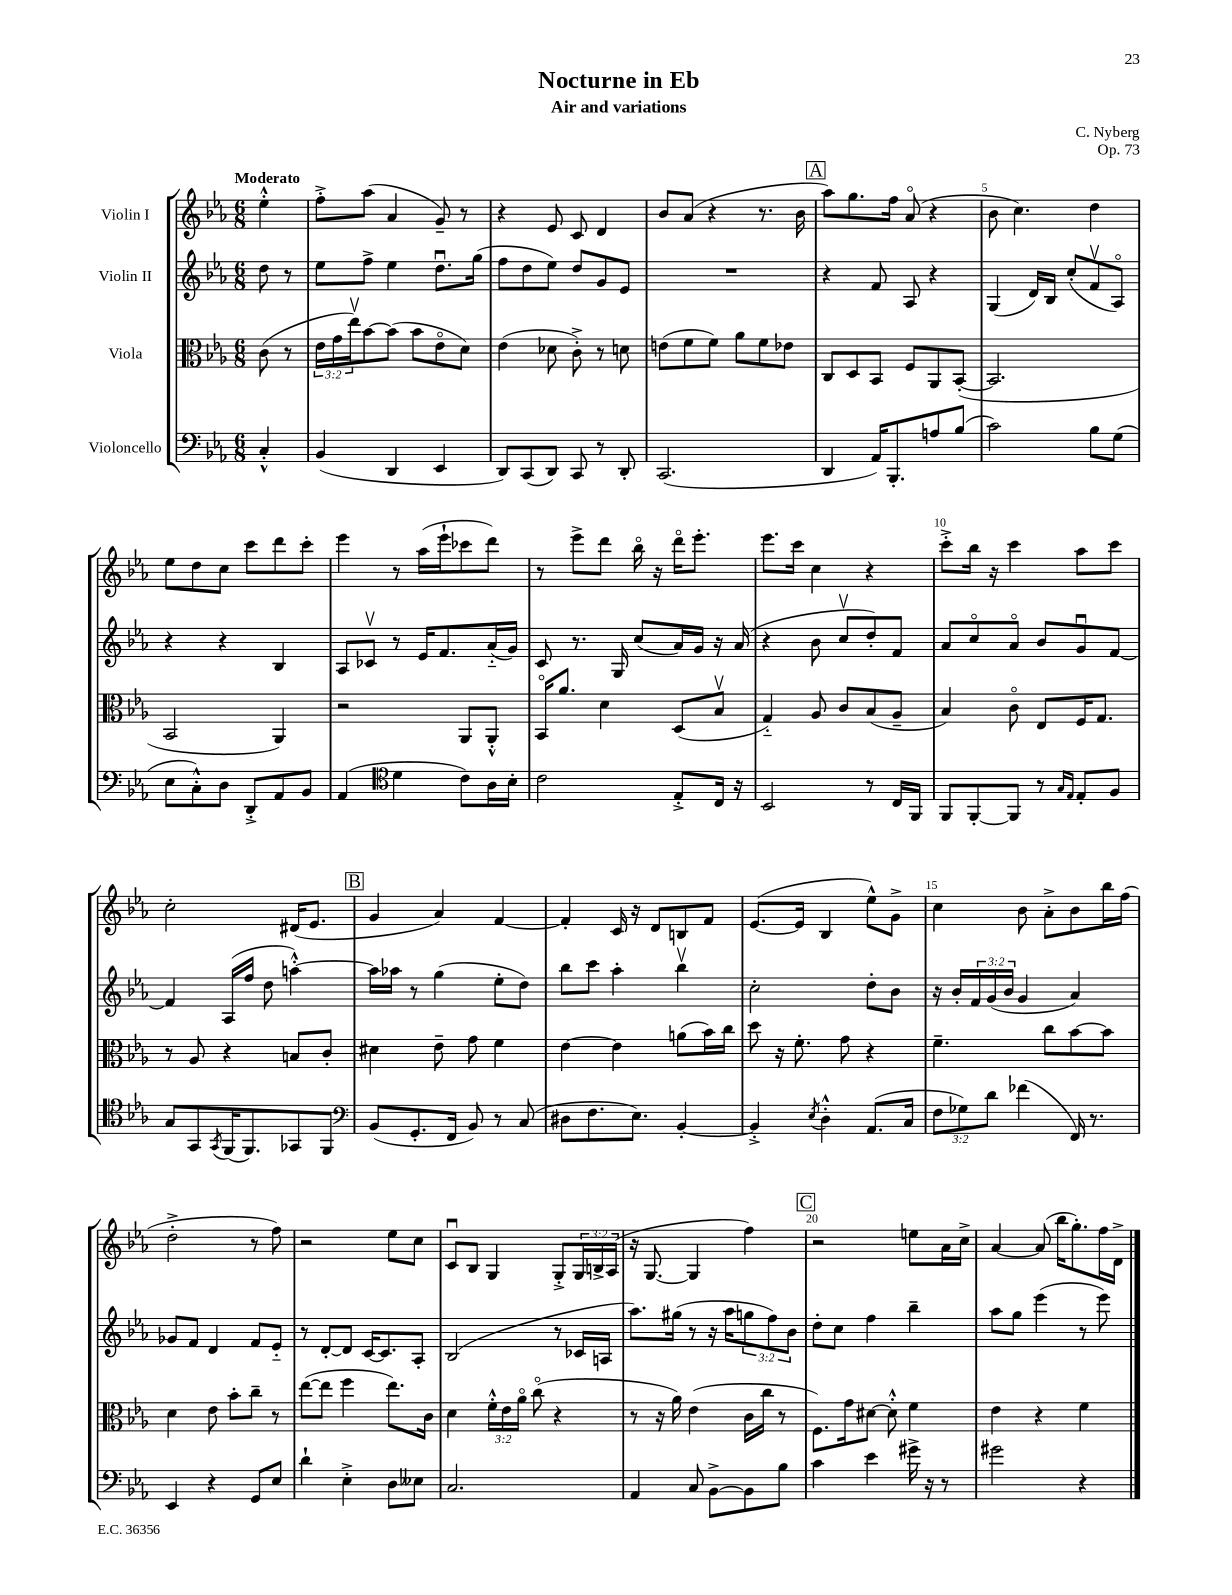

**kern	**kern	**kern	**kern
*part4	*part3	*part2	*part1
*staff4	*staff3	*staff2	*staff1
*I"Violoncello	*I"Viola	*I"Violin II	*I"Violin I
*clefF4	*clefC3	*clefG2	*clefG2
*k[b-e-a-]	*k[b-e-a-]	*k[b-e-a-]	*k[b-e-a-]
*M6/8	*M6/8	*M6/8	*M6/8
=	=	=	=
!	!	!	!LO:TX:a:B:t=Moderato
4C'^^/	(8c\	8dd\	4ee-'^^\
.	8r	8r	.
=1	=1	=1	=1
(4BB-/	24e-\LL	8ee-\L	8ff'^\L
.	24g\	.	.
.	24ee-v\J)	.	.
.	[8b-\	8ff^\J	(8aa-\J
4DD/	(8b-\J]	4ee-\	4a-/
.	8b-\L	.	.
4EE-/	8e-\	8.ddu\L	8g~/)
.	8d\J)	.	8r
.	.	(16gg\Jk	.
=2	=2	=2	=2
8DD/L)	(4e-\	8ff\L	4r
(8CC/	.	8dd\	.
8DD/J)	8d-X\	8ee-\J)	8e-/
8CC/	8c'^\)	8dd/L	8c/
8r	8r	8g/	4d/
8DD'/	8dn\	8e-/J	.
=3	=3	=3	=3
(2.CC/	(8en\L	2.r	8b-/L
.	8f\	.	(8a-/J
.	8f\J)	.	4r
.	8a-\L	.	.
.	8f\	.	8.r
.	8e-X\J	.	.
.	.	.	16b-\
!!LO:REH:place=s1:t=A
=4	=4	=4	=4
4DD/	8C/L	4r	8aa-\L)
.	8D/	.	8.gg\
16AA-/KL)	8BB-/J	8f/	.
8.BBB-'/	.	.	16ff\Jk
.	8F/L	8A-/	(8a-/
8An/	8AA-/	4r	4r
(8B-/J	([8BB-'/J	.	.
=5	=5	=5	=5
2c\)	2.BB-/]	(4G/	8b-\
.	.	.	4.cc\)
.	.	16d/LL)	.
.	.	16B-/JJ	.
.	.	(8cc'/L	.
8B-\L	.	8fv/	4dd\
(8G\J	.	8A-/J)	.
!!LO:LB:g=z
=6	=6	=6	=6
8E-\L	2BB-/	4r	8ee-\L
8C'^^\)	.	.	8dd\
8D\J	.	4r	8cc\J
8DD'^/L	.	.	8ccc\L
8AA-/	4AA-/)	4B-/	8ddd\
8BB-/J	.	.	8ccc'\J
=7	=7	=7	=7
(4AA-/	2r	8A-/L	4eee-\
.	.	8c-Xv/J	.
*clefC4	*	*	*
4d\	.	8r	8r
.	.	16e-/KL	(16aa-\LL
.	.	8.f/	16eee-`\J
8c\L)	8AA-/L	.	8ccc-X\
16A-\L	8AA-'^^/J	(16a-/L	8ddd\J)
16B-'\JJ	.	16g/JJ)	.
=8	=8	=8	=8
2c\	16BB-/KL	8c/	8r
.	8.a-/J	.	.
.	.	8.r	8eee-^\L
.	4d\	.	8ddd\J
.	.	16G/	.
.	.	(8cc/L	16bb-\
.	.	.	16r
8E-'^/L	(8D/L	16a-/L)	16ddd\KL
.	.	16g/JJ	8.eee-'\J
16C/Jk	8B-v/J	16r	.
16r	.	(16a-/	.
=9	=9	=9	=9
2BB-/	4G/)	4r	8.eee-\L
.	.	.	16ccc\Jk
.	8A-/	8b-\	4cc\
.	8c/L	8ccv/L	.
8r	(8B-/	8dd'/)	4r
16C/LL	8A-~/J	8f/J	.
16FF/JJ	.	.	.
=10	=10	=10	=10
8FF/L	4B-/)	8a-/L	8ccc'^\L
[8FF'/	.	8cc/	16bb-\Jk
.	.	.	16r
8FF/J]	8c\	8a-/J	4ccc\
8r	8E-/L	8b-/L	.
16qqG/LL	.	.	.
16qqE-/JJ	.	.	.
8E-'/L	16F/K	8gu/	8aa-\L
.	8.G/J	.	.
8F/J	.	[8f/J	8ccc\J
!!LO:LB:g=z
=11	=11	=11	=11
8G/L	8r	4f/]	2cc'\
8GG/	8A-/	.	.
8qGG/	.	.	.
(16FF/K	4r	(16A-/LL	.
8.FF/)	.	16ff/JJ	.
.	.	8dd\	.
8GG-X/	8Bn/L	[4aan'^^\)	(16d#X/KL
.	.	.	8.e-/J
8FF/J	8c'/J	.	.
!!LO:REH:place=s1:t=B
=12	=12	=12	=12
*clefF4	*	*	*
(8BB-/L	4d#X\	16aa\LL]	4g/
.	.	16aa-X\JJ	.
8.GG'/	.	8r	.
.	8e-~\	(4gg\	4a-/)
16FF/Jk	.	.	.
8BB-/)	8g\	.	.
8r	4f\	8ee-'\L	[4f/
(8C/	.	8dd\J)	.
=13	=13	=13	=13
8D#X\L	[4e-\	8bb-\L	4f'/]
8.F\	.	8ccc\J	.
.	4e-\]	4aa-'\	16c/
8.E-\J)	.	.	16r
.	.	.	8d/L
[4BB-'/	(8an\L	4bb-v\	8Bn/
.	16b-\L)	.	8f/J
.	16cc\JJ	.	.
=14	=14	=14	=14
4BB-'^/]	8dd\	2cc'\	([8.e-/L
.	16r	.	.
.	8.f'\	.	16e-/Jk]
8qE-/	.	.	.
4D'^^\	.	.	4B-/
.	8g\	.	.
(8.AA-/L	4r	8dd'\L	8ee-^^\L)
.	.	8b-\J	8g^\J
16C/Jk	.	.	.
=15	=15	=15	=15
12F\L	4.f~\	16r	4cc\
.	.	16b-'/LL	.
12G-X\)	.	.	.
.	.	24f/	.
12d\J	.	(24g/	.
.	.	24b-/JJ	.
(4f-X\	.	4g/	8b-\
.	8cc\L	.	8a-'^\L
16FF/)	[8b-\	4a-/)	8b-\
8.r	.	.	.
.	8b-\J]	.	16bb-\L
.	.	.	(16ff\JJ
!!LO:LB:g=z
=16	=16	=16	=16
4EE-/	4d\	8g-X/L	2dd'^\
.	.	8f/J	.
4r	8e-\	4d/	.
.	8b-'\L	.	.
8GG/L	8cc~\J	8f/L	8r
8E-/J	8r	8e-/J	8ff\)
=17	=17	=17	=17
4d`\	([8ee-\L	8r	2r
.	8ee-\J]	[8d'/L	.
4E-'^\	4ff\	8d/J]	.
.	.	[16c/KL	.
.	.	8.c/]	.
8D\L	8.ee-\L)	.	8ee-\L
8E--X\J	.	8A-'/J	8cc\J
.	16c\Jk	.	.
=18	=18	=18	=18
2.C/	4d\	(2B-/	8cu/L
.	.	.	8B-/J
.	24f'^^\LL	.	4G/
.	24e-\	.	.
.	24a-\JJ	.	.
.	(8cc\	.	.
.	4r	8r	8G'^/L
.	.	16c-X/LL	24G/L
.	.	.	24Bn^/
.	.	16An/JJ	.
.	.	.	(24A-/JJ
=19	=19	=19	=19
4AA-/	8r	8.aa-\L)	16r
.	.	.	[8.G/
.	16r	.	.
.	16a-\)	(16gg#X\Jk	.
8C/	(4e-\	8r	4G/]
[8BB-^\L	.	16r	.
.	.	16aa-\KL	.
8BB-\]	16c\LL	12ggn\	4ff\)
.	16cc\JJ	.	.
.	.	12ff\)	.
8B-\J	8r	.	.
.	.	12b-\J	.
!!LO:REH:place=s1:t=C
=20	=20	=20	=20
4c\	8.F\L)	8dd'\L	2r
.	.	8cc\J	.
.	16g\k	.	.
4e-\	[8d#X\J	4ff\	.
.	8d#'^^\]	.	.
16g#X^\	4f\	4bb-~\	8een\L
16r	.	.	.
8r	.	.	16a-\L
.	.	.	16cc^\JJ
=21	=21	=21	=21
2g#X\	4e-\	8aa-\L	[4a-/
.	.	8gg\J	.
.	4r	(4eee-\	(8a-/]
.	.	.	16bb-\KL
.	.	.	8.gg'\)
4r	4f\	8r	.
.	.	8eee-\)	16ff\L
.	.	.	16d^\JJ
==	==	==	==
*-	*-	*-	*-
